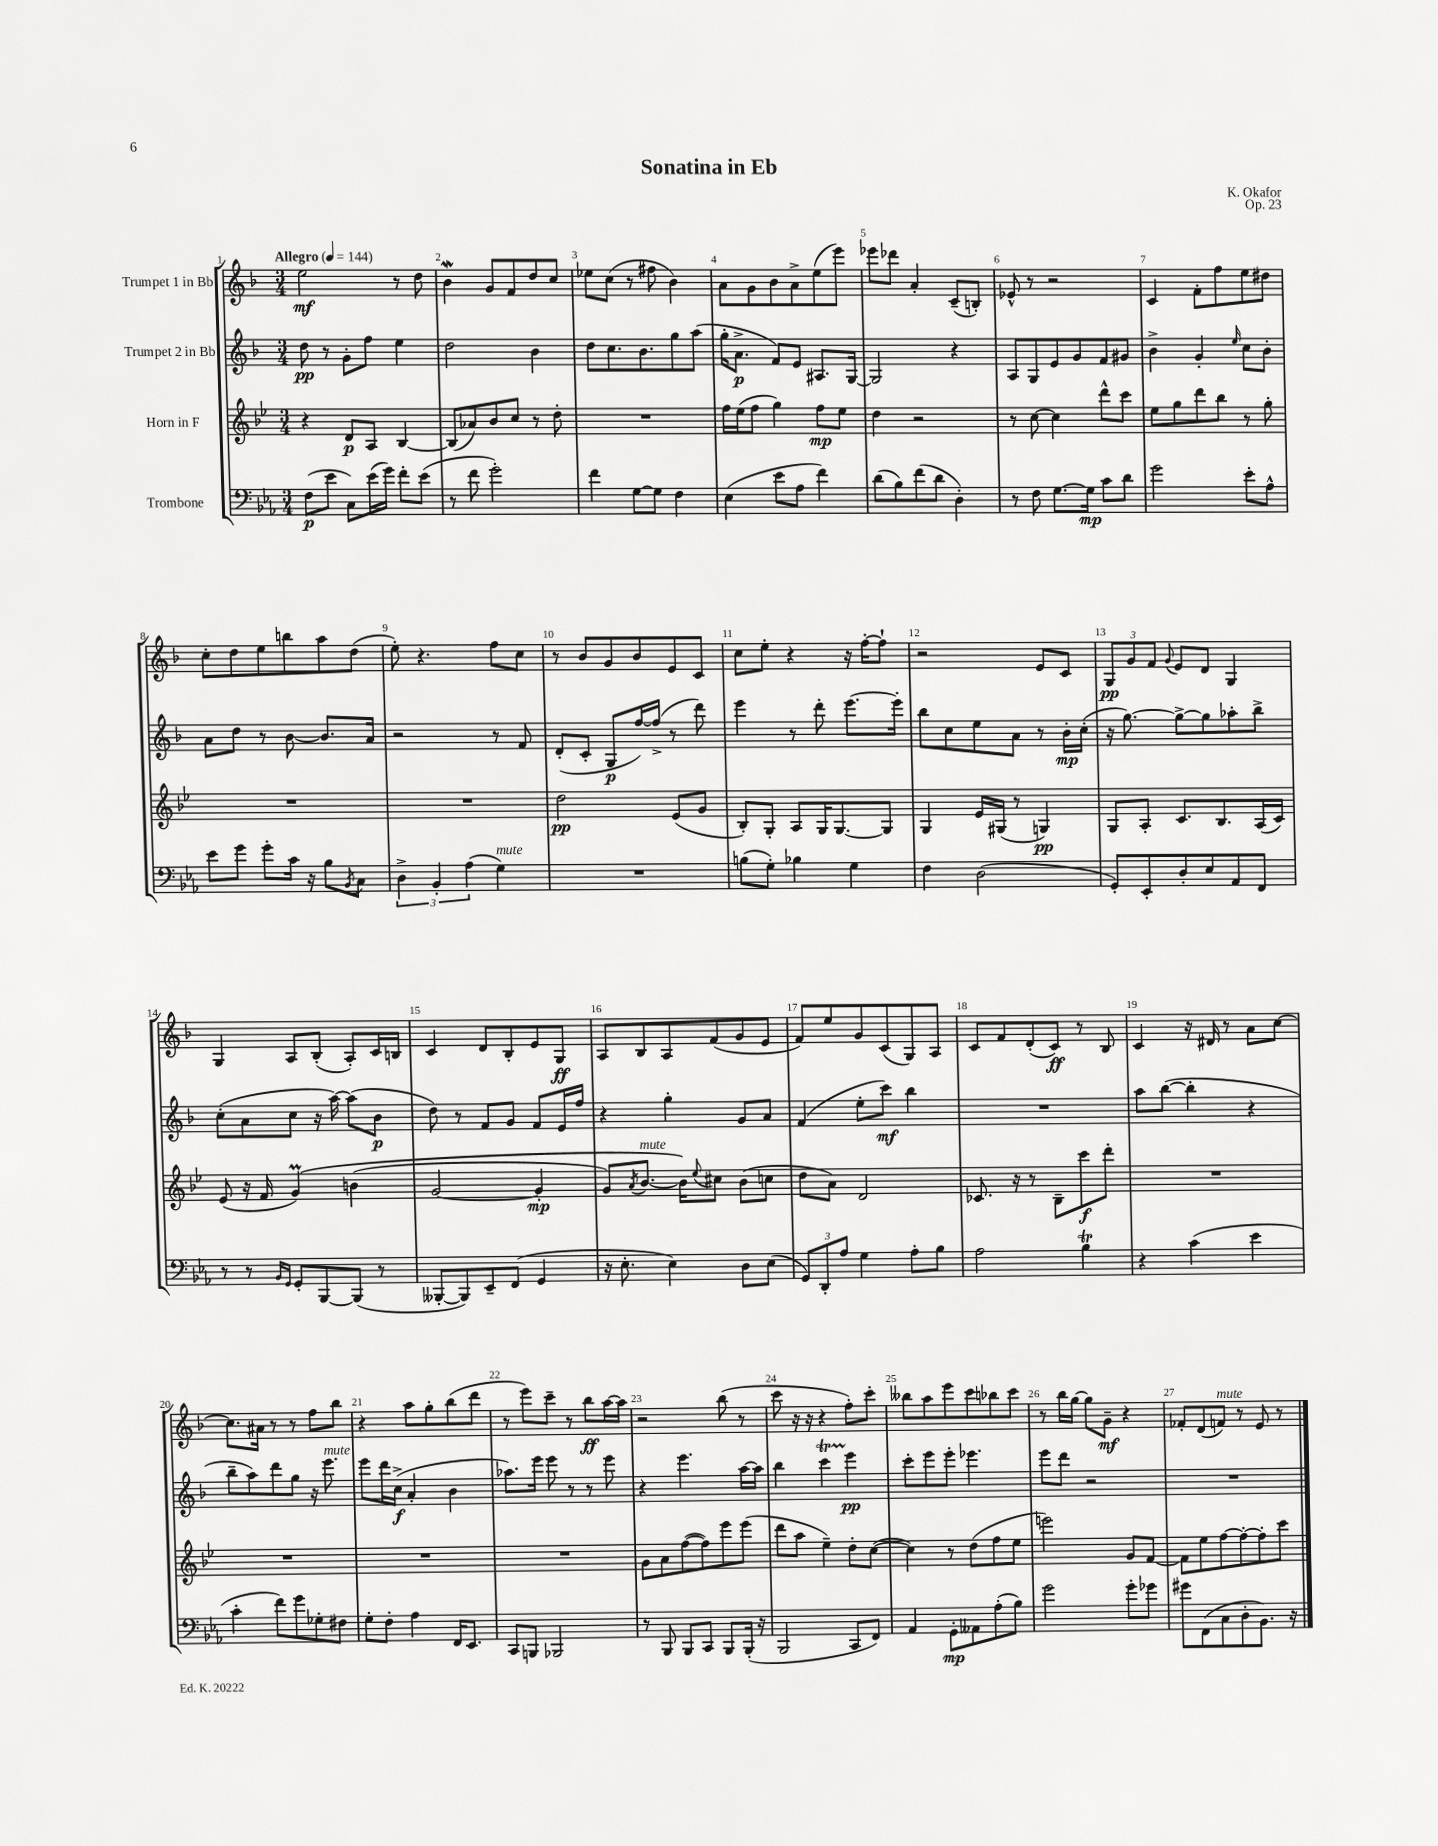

**kern	**kern	**kern	**kern
*staff4	*staff3	*staff2	*staff1
*clefF4	*clefG2	*clefG2	*clefG2
*k[b-e-a-]	*k[b-e-]	*k[b-]	*k[b-]
*M3/4	*M3/4	*M3/4	*M3/4
*MM144	*MM144	*MM144	*MM144
(8F\L	4r	8dd\	2ee\
8e-\J	.	8r	.
8C\L)	8d/L	8g'\L	.
(16e-\L	8A/J	8ff\J	.
16g\JJ)	.	.	.
8f'\L	[4B-/	4ee\	8r
(8e-\J	.	.	8dd\
=	=	=	=
8r	(8B-/]L	2dd\	4b-\
8f\	8a-/)	.	.
2g'\)	8b-/	.	8g/L
.	8cc/J	.	8f/
.	8r	4b-\	8dd/
.	8dd'\	.	8cc/J
=	=	=	=
4f\	2.r	8dd\L	8ee-\L
.	.	8.cc\	(8cc\J
[8G\L	.	.	8r
.	.	8.b-\	.
8G\]J	.	.	8ff#\
4F\	.	8gg\	4b-\)
.	.	(8aa\J	.
=	=	=	=
(4E-\	16ff\LL	16gg'\LK	8a\L
.	(16ee-\J	8.a^\J	.
.	8ff\J	.	8g\
8e-\L	4gg\)	8f/L)	8b-\
8A-\J	.	8e/J	8a^\
4f\)	8ff\L	8.A#/L	(8ee\
.	8ee-\J	.	8eee\J)
.	.	[16G/Jk	.
=	=	=	=
(8d\L	4dd\	2G/]	8eee-\L
8B-\)	.	.	8ddd-\J
(8f\	2r	.	4a'/
8d\J	.	.	.
4D'\)	.	4r	(8c~/L
.	.	.	8B'/J)
=	=	=	=
8r	8r	8A/L	8e-^^/
8F\	[8cc\	8G/	8r
[8.G\L	4cc\]	8e/	2r
.	.	8g/	.
16G\]Jk	.	.	.
8c\L	8ddd^^\L	8f/	.
8d\J	8ccc\J	8g#/J	.
=	=	=	=
2g\	8ee-\L	4b-^\	4c/
.	8gg\	.	.
.	8ddd\	4g'/	8f'\L
.	8bb-\J	.	8ff\
.	.	16qqee/	.
8e-'\L	8r	8cc\L	8ee\
8A-^^\J	8gg'\	8b-'\J	8dd#\J
=	=	=	=
8e-\L	2.r	8a\L	8cc'\L
8g\J	.	8dd\J	8dd\
8g'\L	.	8r	8ee\
16c\Jk	.	[8b-\	8bb\
16r	.	.	.
8B-\L	.	8.b-/]L	8aa\
8qBB-/	.	.	.
8C\J	.	.	(8dd\J
.	.	16a/Jk	.
=	=	=	=
6D^\	2.r	2r	8ee'\)
.	.	.	4.r
6BB-'/	.	.	.
(6A-\	.	.	.
4G\)	.	8r	8ff\L
.	.	8f/	8cc\J
=	=	=	=
2.r	2dd\	(8d'/L	8r
.	.	8c'/J	8b-/L
.	.	8G/L	8g/
.	.	[16ff/L)	8b-/
.	.	(16ff^/]JJ	.
.	(8e-/L	8r	8e/
.	8g/J	8ddd\)	8c/J
=	=	=	=
(8B\L	8B-'/L)	4eee\	8cc\L
8G'\J)	8G'/J	.	8ee'\J
4B-\	8A/L	8r	4r
.	16G/K	8ddd'\	.
.	[8.G/	.	.
4G\	.	[8.eee\L	16r
.	.	.	[16ff'\LK
.	8G/]J	.	8ff`\]J
.	.	16eee'\]Jk	.
=	=	=	=
4F\	4G/	8bb-\L	2r
.	.	8cc\	.
(2D\	16e-/LL	8ee\	.
.	(16G#/JJ	.	.
.	8r	8a\J	.
.	4G/)	8r	8e/L
.	.	16b-'\LL	8c/J
.	.	(16cc'\JJ	.
=	=	=	=
8GG'/L)	8G/L	16r	12G/L
.	.	[8.gg\)	.
.	.	.	12g/
8EE-'/	8A'/J	.	.
.	.	.	12f/J
.	.	.	8qqg/
8D'/	8.c/L	8gg^\_L	8e/L
8E-/	.	8gg\]	8d/J
.	8.B-/	.	.
8AA-/	.	8aa-'\	4G/
8FF/J	(16A/L	8bb-^\J	.
.	16c/JJ)	.	.
=	=	=	=
8r	(8e-/	(8cc'\L	4G/
8r	16r	8a\	.
.	16f/	.	.
16qqBB-/LL	.	.	.
16qqGG/JJ	.	.	.
8GG'/L	&(4g/)	8cc\J	8A/L
[8BBB-/	.	16r	(8B-'/J
.	.	[16aa\)	.
(8BBB-/]J	(4b\	(8aa\]L	8A'/L)
8r	.	8b-\J	16c/L
.	.	.	16B/JJ
=	=	=	=
[8BBB--'/L	[2g/	8dd\)	4c/
8BBB--/])	.	8r	.
8EE-~/	.	8f/L	8d/L
(8FF/J	.	8g/J	8B-'/
4GG/	4g'/]	8f/L	8e/
.	.	16e/L	8G/J
.	.	16ff/JJ	.
=	=	=	=
16r	8g/L)	4r	8A/L
8.E-'\	.	.	.
.	8qa/	.	.
.	[8.b-/J	.	8B-/
4E-\)	.	4gg'\	8A/
.	16b-\]LK&)	.	.
.	8qqee-/	.	.
.	8cc#\J	.	(8f/
8D\L	(8b-\L	8g/L	8g/
(8E-\J	8cc\J	8a/J	8e/J
=	=	=	=
12GG/L)	8dd\L	(4f/	8f/L)
12DD'/	.	.	.
.	8a\J)	.	8ee/
12A-/J	.	.	.
4G\	2d/	8ee'\L	8g/
.	.	8ccc\J)	(8c/
8A-'\L	.	4bb-\	8G/)
8B-\J	.	.	8A/J
=	=	=	=
2A-\	8.c-/	2.r	8c/L
.	.	.	8f/
.	16r	.	.
.	8r	.	(8d'/
.	8B-~\L	.	8c/J)
4B-\	8ccc\	.	8r
.	8ddd'\J	.	8B-/
=	=	=	=
4r	2.r	8aa\L	4c/
.	.	([8bb-\J	.
(4c\	.	4bb-'\]	16r
.	.	.	16d#/
.	.	.	8r
4e-\	.	4r	8a\L
.	.	.	[8cc\J
=	=	=	=
4c'\	2.r	8bb-~\L	8.cc\]L
.	.	8aa\)	.
.	.	.	16a#\Jk
8f\L)	.	8ddd\	8r
8g\	.	8gg\J	8r
8G-'\	.	16r	8ff\L
.	.	8.eee\	.
8F#\J	.	.	8bb-\J
=	=	=	=
8G'\L	2.r	8eee\L	4r
8F'\J	.	16ddd\L	.
.	.	(16cc^\JJ	.
4A-\	.	4a'/	8aa\L
.	.	.	8gg'\
16FF/LK	.	4b-\	(8bb-\
8.EE-/J	.	.	.
.	.	.	8ddd\J
=	=	=	=
8CC/L	2.r	8.aa-\L)	8r
8BBB/J	.	.	8eee\L)
.	.	16eee\Jk	.
2BBB-/	.	8eee\	8ccc~\J
.	.	8r	8r
.	.	8r	8bb-\L
.	.	8eee\	[16aa\L
.	.	.	16aa\]JJ
=	=	=	=
8r	8g\L	4r	2r
8BBB-/	8a\	.	.
8BBB-/L	([8ff\	4.eee\	.
8CC/J	8ff\])	.	.
8BBB-/L	8eee-\	.	(8bb-\
(16BBB-'/Jk	(8eee-\J	[16aa\LL	8r
16r	.	16aa\]JJ	.
=	=	=	=
2BBB-/	8ddd\L	4bb-\	8ccc\
.	8aa\J	.	16r
.	.	.	16r
.	4ee-~\)	4ccc\	4r
8CC/L	8dd'\L	4eee\	8ff'\L)
8FF/J)	([8cc\J	.	8ccc'\J
=	=	=	=
4AA-/	4cc\])	8ccc'\L	8bb--\L
.	.	8eee\	8aa\
8GG'\L	8r	8eee'\J	8eee\
8AA--\	(8dd\L	4.eee-\	8ccc\
(8A-'\	8ff\	.	8bb-\
8B-\J)	8ee-\J	.	8ccc\J
=	=	=	=
2g\	2eee\)	8eee\L	8r
.	.	8ddd\J	16bb-\LL
.	.	.	[16gg\JJ
.	.	2r	8gg\]L
.	.	.	8g~\J
8g'\L	8g/L	.	4r
8g-\J	[8f/J	.	.
=	=	=	=
8g#\L	8f\]L	2.r	8f-'/L
(8FF\	8ee-\	.	(8d/
8C\	[8ff\	.	8f/J)
8D'\	8ff'\_	.	8r
8.BB-\J)	8ff'\]	.	8e/
.	8ccc\J	.	8r
16r	.	.	.
==	==	==	==
*-	*-	*-	*-
